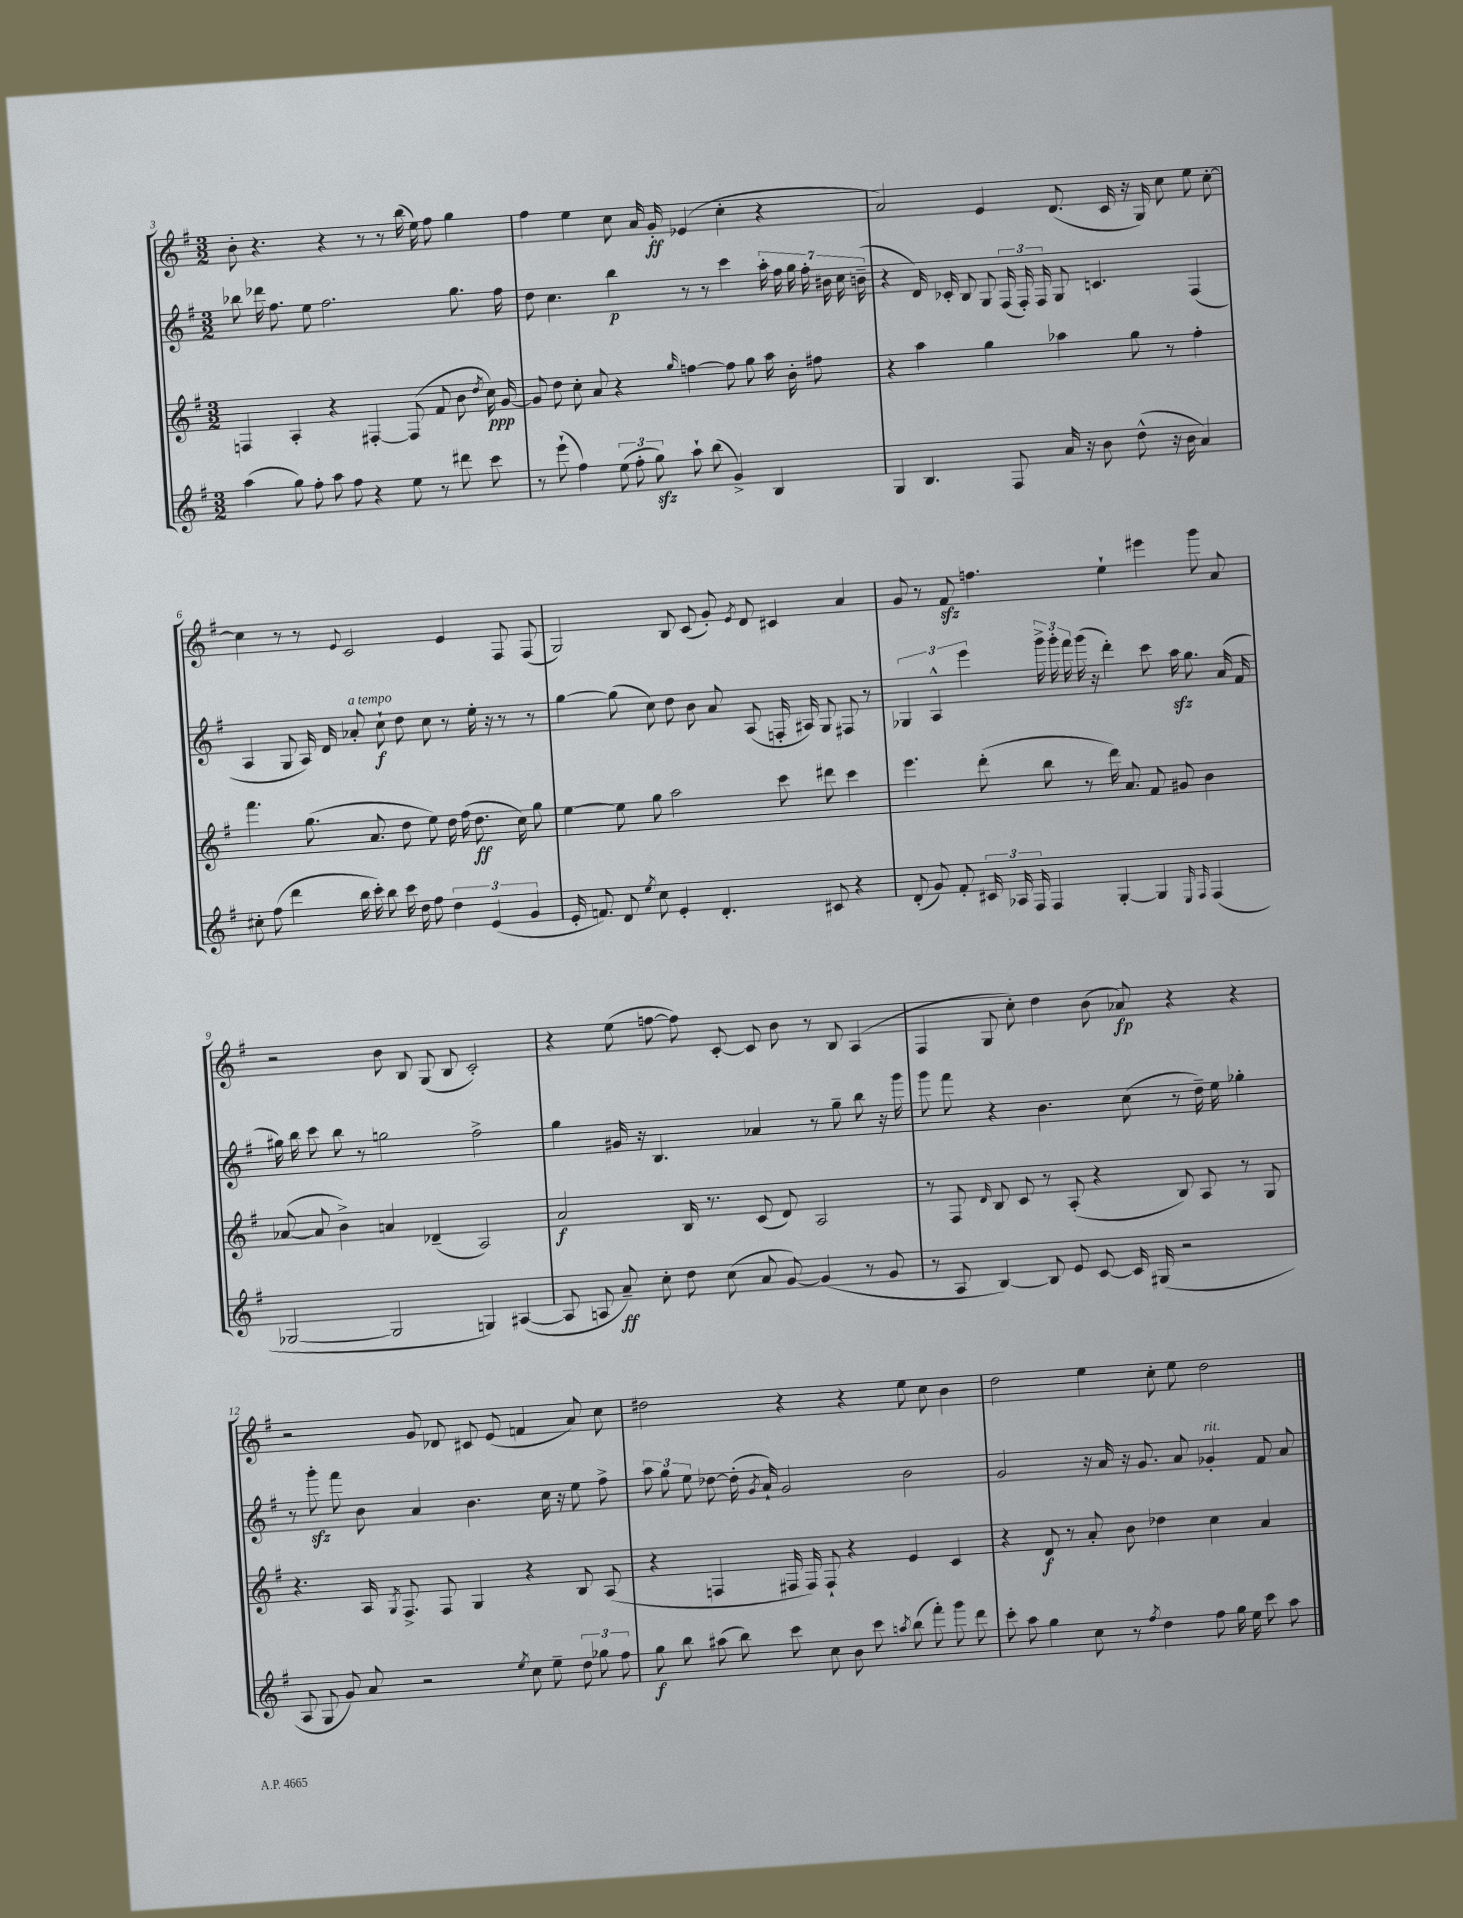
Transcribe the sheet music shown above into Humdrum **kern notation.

**kern	**kern	**kern	**kern
*staff4	*staff3	*staff2	*staff1
*clefG2	*clefG2	*clefG2	*clefG2
*k[f#]	*k[f#]	*k[f#]	*k[f#]
*M3/2	*M3/2	*M3/2	*M3/2
(4aa	4F	8bb-	8b'
.	.	16ddd-	4.r
.	.	8.ff#	.
8gg)	4A'	.	.
8ff#'	.	8ee	.
8aa	4r	2.ff#	4r
8ff#	.	.	.
4r	[4F#'	.	8r
.	.	.	8r
8ee	(8F#]	.	(16bb
.	.	.	16ee)
8r	8f#	.	8ff#
8ddd#	8b	8.gg	4gg
.	8qdd	.	.
8ccc	16cc)	.	.
.	[16g	16ff#	.
=	=	=	=
8r	8g]	8dd	4ff#
(8eee`	8dd	4.cc	.
4ff#)	8cc'	.	4ee
.	8a	.	.
(12ee	4r	4bb	8cc
12ff#'	.	.	.
.	.	.	16a
12gg)	.	.	.
.	.	.	16g'
.	16qqgg	.	.
8aa`	[4ff	8r	(4e-
(8bb	.	8r	.
4g^)	8ff]	4ccc	4cc'
.	8gg	.	.
4B	16aa	28aa'	4r
.	.	28ff#	.
.	16b'	.	.
.	.	28gg	.
.	.	28ff#'	.
.	8ff#	.	.
.	.	28b#	.
.	.	28cc	.
.	.	(28b~	.
=	=	=	=
4G	4r	4r	2a)
4.B	4aa	16d)	.
.	.	16c-'	.
.	.	8B	.
.	4gg	8G	4e
8F#	.	(24F#	.
.	.	24F#')	.
.	.	24F#	.
16a	4aa-	8G	(8.d
16r	.	.	.
8b	.	4.c	.
.	.	.	16c
(8dd^^	8gg	.	16r
.	.	.	16G)
16r	8r	.	8cc
16b	.	.	.
4a)	4ff#'	(4F#	8ee
.	.	.	[8cc'
=	=	=	=
8cc#'	4.fff#	4A	4cc]
(8ff#	.	.	.
4ddd	.	8G	8r
.	(8.gg	16A)	8r
.	.	16d	.
.	.	.	8qqe
16bb	.	8a-'	2c
16ccc')	8.a	.	.
8bb	.	8cc`	.
16ccc	8dd	8dd	.
16dd	.	.	.
8ff#	8ee)	8cc	.
6dd	16dd	8r	4e
.	(16ff#	.	.
.	8.dd	16ee'	.
(6e	.	.	.
.	.	16r	.
.	.	8r	8F#
.	16cc)	.	.
6g	.	.	.
.	8gg	8r	(8F#
=	=	=	=
16e'	[4ee	[4gg	2G)
8.f)	.	.	.
8d	8ee]	(8gg]	.
8qee	.	.	.
8cc	8gg	8cc)	.
4e'	2aa	8dd	8B
.	.	8b	(8c
4.d'	.	8a	8g')
.	.	.	8qe
.	.	(8A	8d
.	8ccc	16F'	4c#
.	.	16A#)	.
8c#	8ddd#	8G	.
4r	4ccc	8F#	4a
.	.	8r	.
=	=	=	=
(8d'	4.eee	6G-	8g
8g)	.	.	8r
.	.	6A^^	.
8f#'	.	.	8f#
.	.	6eee	.
24c#	(8ddd'	.	4.ff
24A-	.	.	.
24F#	.	.	.
4F#	8bb	24ggg^	.
.	.	24ggg'	.
.	.	24fff#	.
.	8r	(16ggg	.
.	.	16r	.
[4G'	16ddd)	4ddd')	4ee`
.	8.a	.	.
4G]	8f#	8ccc	4eee#
.	8g#	16aa	.
.	.	8.gg	.
16qqE	.	.	.
16qqF#	.	.	.
(4F#	4b	.	8ggg
.	.	(16a	8a
.	.	16f#	.
=	=	=	=
[2G-	([8a-	16gg#)	2r
.	.	16bb	.
.	8a-]	8ccc	.
.	4b^)	8bb	.
.	.	8r	.
2G-]	4a	2gg	8b
.	.	.	8B
.	(4d-~	.	(8G
.	.	.	8B
4G)	2A)	2ff#^	2c')
([4A#	.	.	.
=	=	=	=
8A#]	2a	4gg	4r
8A	.	.	.
8a~)	.	16g#	(8ee
.	.	16r	.
8cc'	.	4.B	[8ff
8dd	16B	.	8ff])
.	8.r	.	.
(8cc	.	.	[8c'
8a	(8c	4a-	8c]
[8g)	8d)	.	8b
(4g]	2A	8r	8r
.	.	8gg~	8B
8r	.	8bb	(4A
8g	.	16r	.
.	.	16ggg	.
=	=	=	=
8r	8r	8ggg	4F#
8A	8F#	8fff#	.
.	16qqd	.	.
[4B)	8B	4r	8G
.	8c	.	8cc')
8B]	8r	4.b	4dd
8e	(8A'	.	.
[8c	4r	.	(8b
16c]	.	(8cc	8a-)
(16G#	.	.	.
2r	8B)	8r	4r
.	8A	16dd~)	.
.	.	16ee	.
.	8r	4gg-'	4r
.	8G	.	.
=	=	=	=
8A	4.r	8r	2r
8G	.	8ggg'	.
8g)	.	8fff#	.
8a	16A	8b	.
.	8qG	.	.
.	8.F#^	.	.
2r	.	4a	8g
.	8F#	.	8d-
.	4G	4.b	8c#
.	.	.	(8e
8qee	.	.	.
8cc	4r	.	4f
8ee~	.	16cc	.
.	.	16r	.
12dd	8B	8ee	8a)
12gg-	.	.	.
.	(8A	8ff#^	8cc
12ff#	.	.	.
=	=	=	=
8gg	4r	12aa	2dd#
.	.	12gg	.
8bb	.	.	.
.	.	12ee	.
(8aa#	4F	[8dd-	.
8bb)	.	(16dd-']	.
.	.	8qg	.
.	.	16a`)	.
8ccc	16F#	2g	4r
.	16F#)	.	.
8cc	8F#`	.	.
8b	4r	.	4r
8ccc	.	.	.
8qaa	.	.	.
(8bb	4e	2b	8ee
8fff#')	.	.	8cc
8ggg	4c	.	4b
8ddd	.	.	.
=	=	=	=
8ccc'	4r	2g	2dd
8aa	.	.	.
4gg	8d	.	.
.	8r	.	.
8cc	8a'	16r	4ee
.	.	16a	.
8r	8b	16r	.
.	.	8.g	.
8qff#	.	.	.
4dd	4dd-	.	8cc'
.	.	8a	8ee
8ff#	4cc	4g-'	2dd
16gg	.	.	.
16ee	.	.	.
8ccc	4a	8f#	.
8aa	.	8a	.
==	==	==	==
*-	*-	*-	*-
